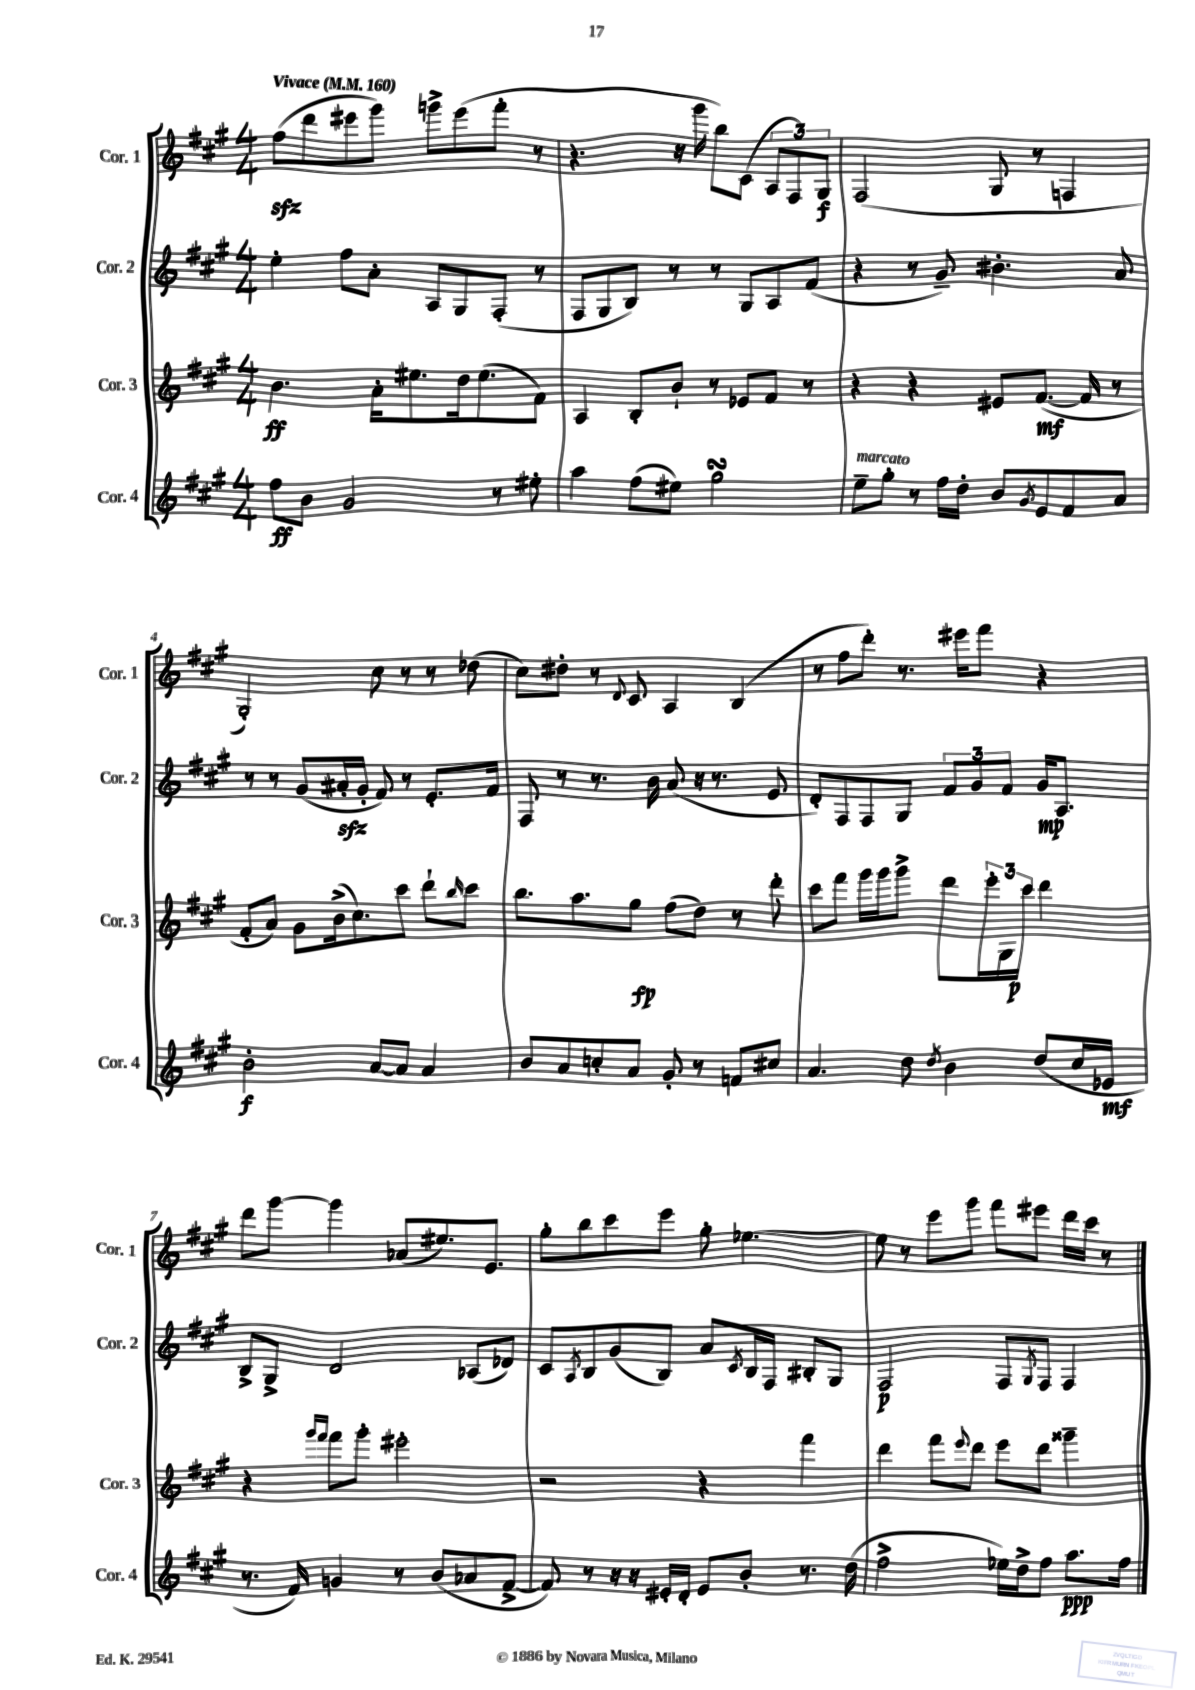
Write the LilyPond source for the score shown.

<<
\new StaffGroup <<
\new Staff = "s0" \with { instrumentName = "Cor. 1" shortInstrumentName = "Cor. 1" } {
    \clef treble \key a \major \numericTimeSignature \time 4/4 \tempo "Vivace" 4 = 160
    fis''8\sfz( d'''8 eis'''8 gis'''8) g'''8-> eis'''8( fis'''8-. r8 |
    r4. r16 gis'''16 b''8) cis'8( \tuplet 3/2 { a8 fis8) gis8\f } |
    fis2( gis8 r8 f4 |
    gis2-.) cis''8 r8 r8 des''8( |
    cis''8) dis''8-. r8 \appoggiatura { d'8 } cis'8 a4 b4( |
    r8 fis''8 d'''8-.) r8. eis'''16 fis'''8 r4 |
    d'''8 gis'''8~ gis'''4 aes'8( eis''8.) e'8. |
    gis''8-. b''8 cis'''8 e'''8 gis''8-. ees''4.~ |
    ees''8 r8 e'''8 gis'''8 fis'''8 eis'''8 d'''16 cis'''16 r8 \bar "|." |
}
\new Staff = "s1" \with { instrumentName = "Cor. 2" shortInstrumentName = "Cor. 2" } {
    \clef treble \key a \major \numericTimeSignature \time 4/4
    e''4-. fis''8 a'8-. a8 gis8 fis8-.( r8 |
    fis8 gis8 b8) r8 r8 gis8 a8 fis'8( |
    r4 r8 gis'8--) bis'4.-. a'8 |
    r8 r8 gis'8( ais'16-.\sfz gis'16-. fis'8) r8 e'8.-. fis'16 |
    fis8 r8 r8. b'16 a'8( r16 r8. e'8 |
    d'8-.) fis8 fis8 gis8 \tuplet 3/2 { fis'8 gis'8 fis'8 } gis'16\mp a8. |
    b8-> gis8-> d'2 aes8( des'8) |
    cis'8 \acciaccatura { a8 } b8 gis'8( b8) a'8 \acciaccatura { cis'8 } b16 fis16 bis8-. gis8 |
    fis2\p fis8 \acciaccatura { gis8 } fis8 fis4 \bar "|." |
}
\new Staff = "s2" \with { instrumentName = "Cor. 3" shortInstrumentName = "Cor. 3" } {
    \clef treble \key a \major \numericTimeSignature \time 4/4
    b'4.\ff a'16-. eis''8. d''16 eis''8.( fis'8) |
    a4 b8-. b'8-! r8 ees'8 fis'8 r8 |
    r4 r4 eis'8 fis'8.~\mf( fis'16 r8 |
    fis'8-. a'8) gis'8 b'16->( cis''8.) cis'''8 d'''8-! \grace { b''16 } cis'''8 |
    b''8. a''8. gis''8\fp fis''8( d''8) r8 d'''8-. |
    cis'''8 fis'''8 gis'''16 gis'''16 gis'''8-> d'''8 \tuplet 3/2 { e'''16-. gis16 cis'''16\p } d'''4 |
    r4 \grace { gis'''16 fis'''16 } fis'''8 gis'''8-. eis'''2-. |
    r2 r4 fis'''4 |
    d'''4 fis'''8 \appoggiatura { e'''8 } d'''8 e'''8 d'''8 gisis'''4-- \bar "|." |
}
\new Staff = "s3" \with { instrumentName = "Cor. 4" shortInstrumentName = "Cor. 4" } {
    \clef treble \key a \major \numericTimeSignature \time 4/4
    fis''8\ff b'8 gis'2 r8 eis''8-. |
    a''4 fis''8( eis''8) gis''2\turn |
    e''8--^\markup { \italic "marcato" } gis''8-. r8 fis''16 d''16-. b'8 \acciaccatura { gis'8 } e'8 fis'8 a'8 |
    b'2-.\f a'8~ a'8 a'4 |
    b'8 a'8 c''8-. a'8 gis'8-. r8 f'8 cis''8 |
    a'4. d''8 \acciaccatura { d''8 } b'4 d''8( cis''16 ees'16\mf |
    r8. fis'16) g'4 r8 b'8( aes'8 fis'8~-> |
    fis'8) r8 r16 r16 eis'16-. d'16-. eis'8 b'8-. r8. d''16( |
    fis''2-> ees''16) d''16-> fis''8 a''8.\ppp fis''16 \bar "|." |
}
>>
>>
